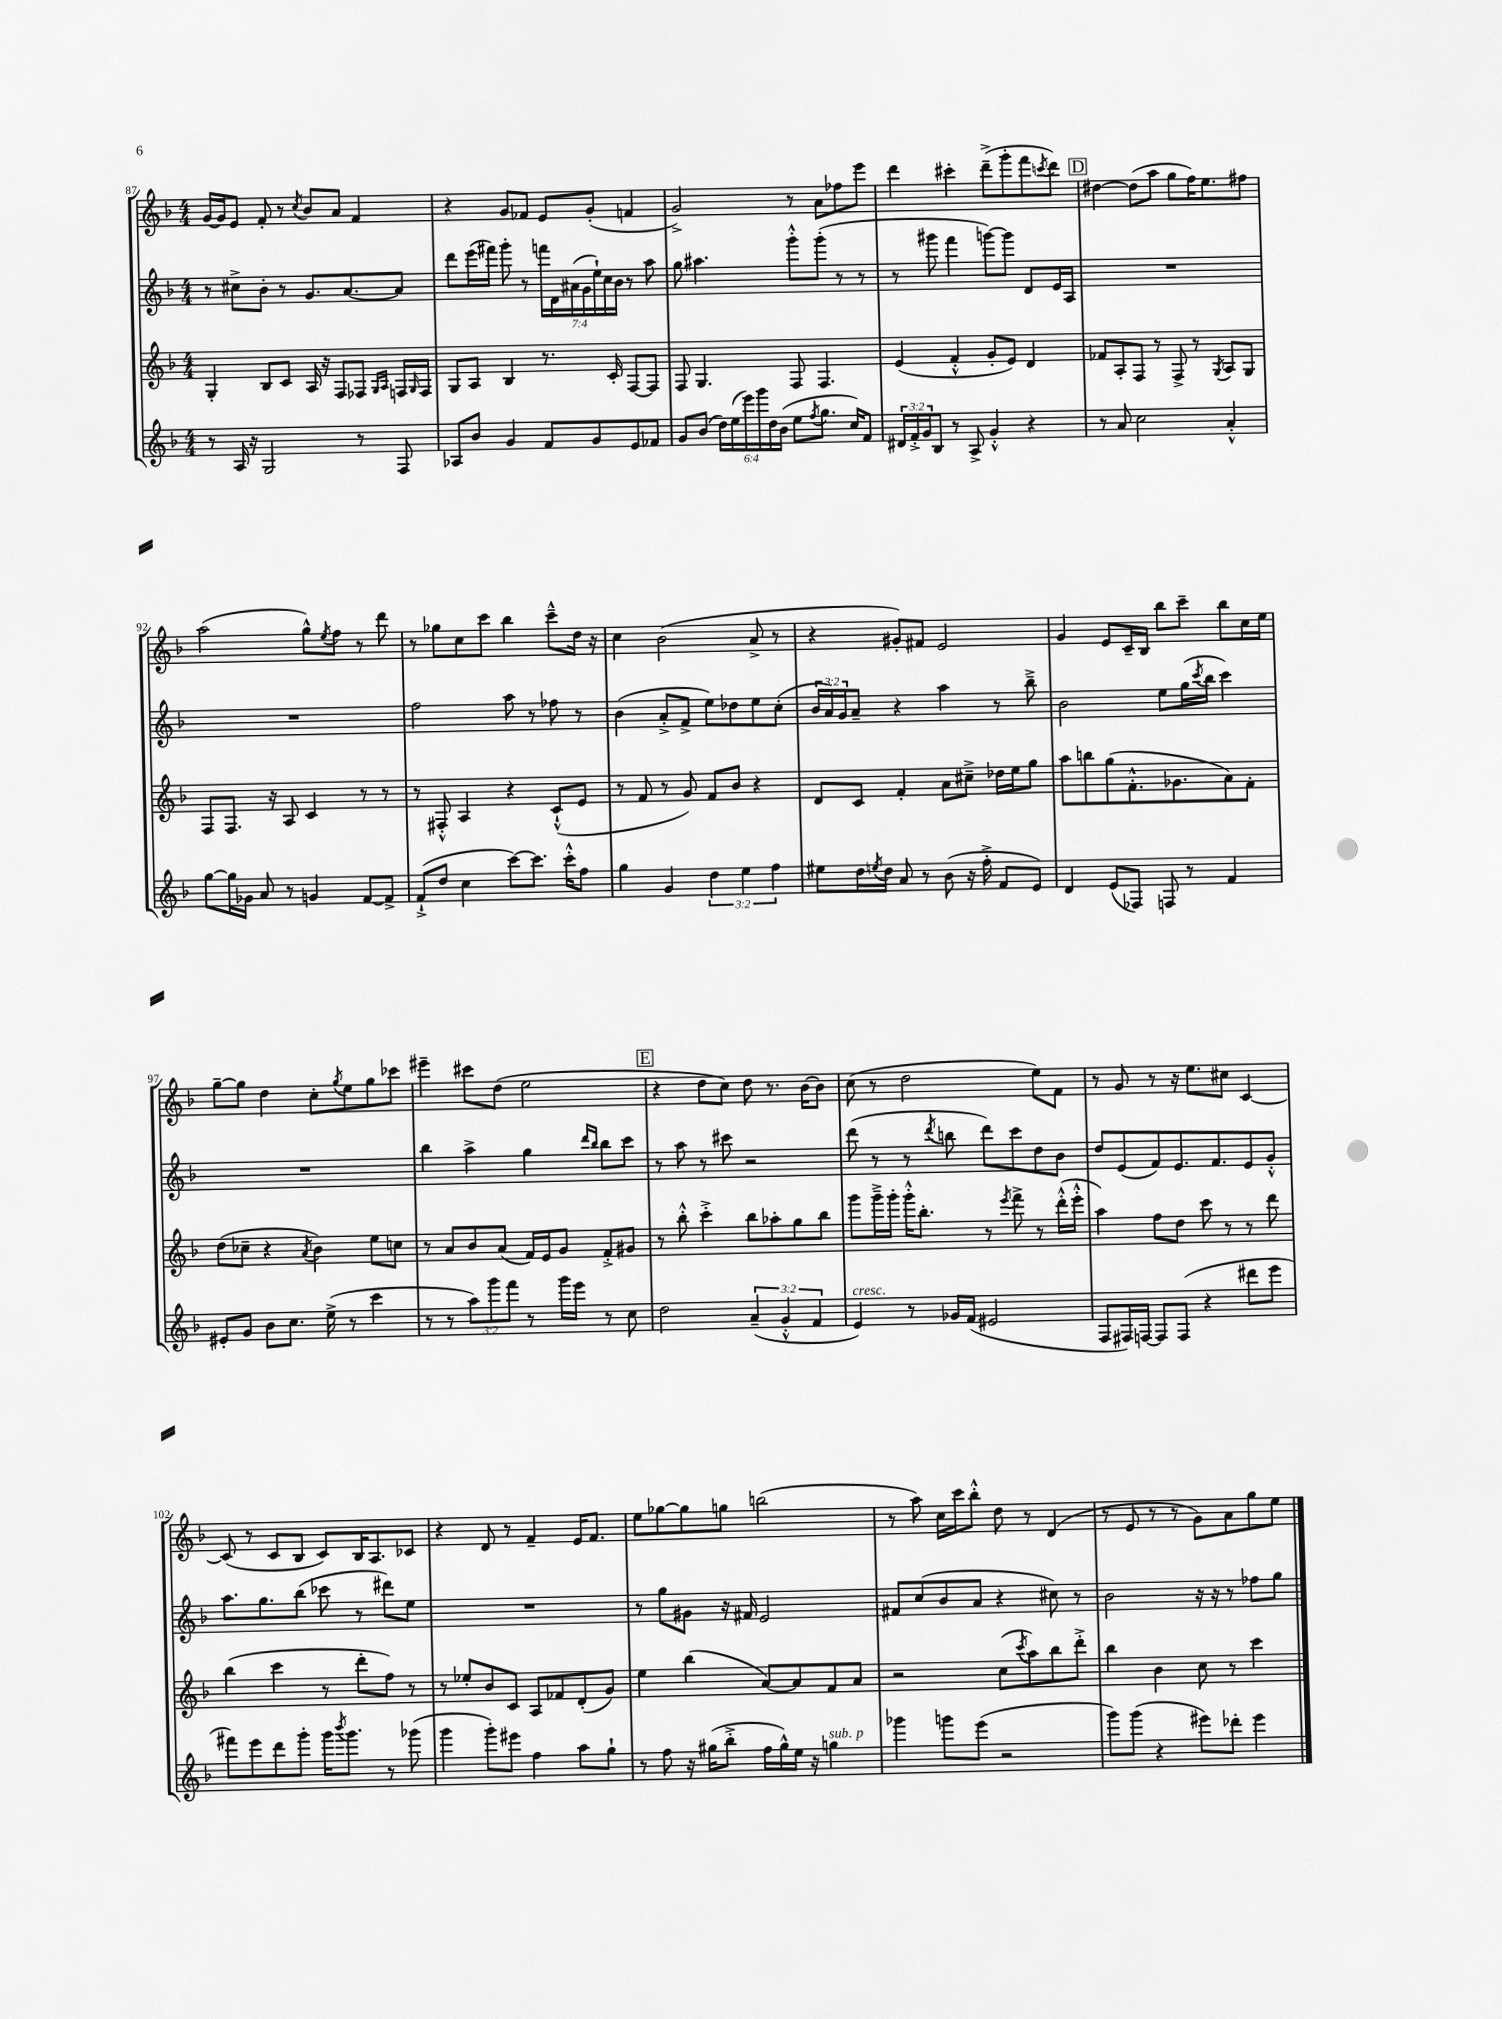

**kern	**kern	**kern	**kern
*staff4	*staff3	*staff2	*staff1
*clefG2	*clefG2	*clefG2	*clefG2
*k[b-]	*k[b-]	*k[b-]	*k[b-]
*M4/4	*M4/4	*M4/4	*M4/4
8r	4G'/	8r	[16g/LL
.	.	.	16g/]J
16A/	.	8cc#^\L	8e/J
16r	.	.	.
2G/	8B-/L	8b-'\J	8f'/
.	8c/J	8r	8r
.	.	.	8qcc/
.	16A/	8.g/L	8b-/L
.	16r	.	.
.	8F/L	.	8a/J
.	.	[8.a/	.
8r	8F-/J	.	4f/
.	16qqG/LL	.	.
.	16qqA/JJ	.	.
8F/	16F/LL	8a/]J	.
.	16qqG/	.	.
.	16F/JJ	.	.
=	=	=	=
8A-/L	8G/L	8ddd\L	4r
8b-/J	8A/J	(16eee\L	.
.	.	16fff#\JJ)	.
4g/	4B-/	8ggg'\	8g/L
.	.	8r	8f-/J
8f/L	8.r	28fff\LL	8e/L
.	.	28d\	.
.	.	(28a#\	.
.	.	28g\	.
8g/	.	.	(8g'/J
.	.	28ee`\)	.
.	.	28cc\	.
.	16c'/	.	.
.	.	28b-\JJ	.
8e/	[8F/L	8r	4f/
8f-/J	8F/]J	8aa\	.
=	=	=	=
8g/L	8F/	8gg\	2g^/)
(8b-/J	4.G/	4.aa#\	.
24dd\LL)	.	.	.
(24ee\	.	.	.
24eee\)	.	.	.
24ggg\	.	.	.
24dd\	.	.	.
(24b-\JJ	.	.	.
8ee\L	8F/	8ggg'^^\L	8r
8qff/	.	.	.
8.gg\J	4.F/	(8ggg'\J	8a\L
.	.	8r	8ff-\
16cc/LK)	.	.	.
8f/J	.	8r	8eee\J
=	=	=	=
24d#/LL	(4e/	8r	4ddd\
24f'^/	.	.	.
24g/J	.	.	.
8B-/J	.	8ggg#\	.
8r	4f'^^/	4fff\	4ccc#'\
8A^/	.	.	.
4g'^^/	8g'/L	[8ggg\L)	(8ddd~^\L
.	8e/J)	8ggg\]J	8ggg'\
4r	4d/	8d/L	8fff\
.	.	.	8qccc/
.	.	16e/L	8ddd\J)
.	.	16A/JJ	.
=	=	=	=
8r	8f-/L	1r	[4dd#\
8a/	8A'/	.	.
2cc\	8F/J	.	(8dd#\]L
.	8r	.	8aa\J
.	8F^/	.	8gg\L
.	8r	.	16ff\K)
.	.	.	8.ee\
.	8qG/	.	.
4a'^^/	8A/L	.	.
.	8G/J	.	8ff#\J
=	=	=	=
[8gg\L	8F/L	1r	(2aa\
16gg\]L	8.F/J	.	.
16g-\JJ	.	.	.
8a/	.	.	.
.	16r	.	.
8r	8A/	.	.
4g/	4c/	.	8gg^^\L)
.	.	.	8qee/
.	.	.	8ff\J
[8f/L	8r	.	8r
8f^/]J	8r	.	8ddd\
=	=	=	=
(8f`^/L	8r	2ff\	8r
8dd/J	8F#'^^/	.	8gg-\L
4cc\	4A/	.	8cc\
.	.	.	8ccc\J
[8ccc\L)	4r	8aa\	4bb-\
8.ccc\]J	.	8r	.
.	(8c`^^/L	8ff-\	8ccc~^^\L
16ccc'^^\LK	.	.	.
8ff\J	8e/J	8r	16dd\Jk
.	.	.	16r
=	=	=	=
4gg\	8r	(4b-\	4cc\
.	8f/	.	.
4g/	8r	8a'^/L	(2b-\
.	8g/)	8f^/J	.
6dd\	8f/L	8ee\L)	.
.	8b-/J	8dd-\	.
6ee\	.	.	.
.	4r	8ee\	8a^/
6ff\	.	.	.
.	.	(8cc'\J	8r
=	=	=	=
8ee#\L	8d/L	24b-/LL	4r
.	.	24a/)	.
.	.	24g/J	.
16dd\L	8c/J	8a~/J	.
8qee/	.	.	.
16dd\JJ	.	.	.
8a/	4f'/	4r	8g#'/L)
8r	.	.	8f#/J
(8b-\	8a\L	4aa\	2e/
16r	8cc#~^\J	.	.
16ff'^\	.	.	.
8f/L	16dd-\LL	8r	.
.	16ee\J	.	.
8e/J)	8gg\J	8bb-~^\	.
=	=	=	=
4d/	8aa\L	2b-\	4g/
.	8bb\	.	.
(8e/L	(8gg\	.	8e/L
8F-/J)	8.f'^^\	.	16c~/L
.	.	.	16B-/JJ
8F/	.	8ee\L	8bb-\L
.	8.g-\	.	.
8r	.	(16gg\L	8ccc~\J
.	.	8qccc/	.
.	.	16bb-\JJ	.
4f/	8a\)	4ccc\)	8bb-\L
.	8f'\J	.	16cc\L
.	.	.	16ee\JJ
=	=	=	=
8e#'/L	(8dd\L	1r	[8gg~\L
8g/J	8cc-~\J	.	8gg\]J
8b-\L	4r	.	4dd\
8.cc\J	.	.	.
.	8qa/	.	.
.	4b-\)	.	8cc'\L
(16ee^\	.	.	.
.	.	.	8qgg/
8r	.	.	8ee\
4ccc\	8ee\L	.	8gg\
.	8cc\J	.	8ccc-\J
=	=	=	=
8r	8r	4bb-\	4eee#~\
8r	8a/L	.	.
12aa\L)	8b-/	4aa^\	8ccc#\L
12ggg\	.	.	.
.	(8a/J	.	(8dd\J
12fff\J	.	.	.
8r	16f/LL)	4gg\	2ee\
.	16e/J	.	.
16ggg\LL	8g/J	.	.
16eee\JJ	.	.	.
.	.	16qqddd/LL	.
.	.	16qqbb-/JJ	.
8r	8f'^/L	8bb-\L	.
8cc\	8g#/J	8ccc\J	.
=	=	=	=
2dd\	8r	8r	4r
.	8bb-'^^\	8aa\	.
.	4ccc'^\	8r	8dd\L
.	.	8ccc#\	8cc\J)
(6a~/	8bb-\L	2r	8dd\
.	8aa-'\	.	8.r
6g'^^/	.	.	.
.	8gg\	.	.
.	.	.	[16b-\LK
6f/	.	.	.
.	8bb-\J	.	8b-\]J
=	=	=	=
4e/)	8ggg\L	(8ddd\	(8cc\
.	16ggg~^\L	8r	8r
.	16ggg'\JJ	.	.
8r	16ggg'^^\LK	8r	2dd\
.	8.bb-'\J	.	.
.	.	8qddd/	.
16g-/LL	.	8bb\	.
(16f/JJ	.	.	.
2e#/	8r	8ddd\L)	.
.	8qeee/	.	.
.	8fff^\	8ccc\	.
.	8r	8dd\	8ee\L)
.	(16ddd'^^\LL	8b-\J	8f\J
.	16eee'^^\JJ	.	.
=	=	=	=
8F/L	4aa\)	8dd/L	8r
16F#/L)	.	(8e/	8g/
[16F/JJ	.	.	.
8F/]L	8ff\L	8f/)	8r
(8F/J	8dd\J	8.e/	16r
.	.	.	8.ee\L
4r	8ccc\	.	.
.	.	8.f/	.
.	8r	.	8cc#\J
8ddd#\L	8r	8e/	[4c/
8eee\J	8ddd\	8g'^^/J	.
=	=	=	=
8fff#\L)	(4bb-\	8.aa\L	(8c/]
8eee\	.	.	8r
.	.	8.gg\	.
8ddd\	4ccc\	.	8c/L
8ggg'\J	.	(8bb-\J	8B-/J
16ggg\LK	8r	8ccc-\	8c/L)
8qbbb-/	.	.	.
8.ggg\J	.	.	.
.	8ddd'\L	8r	16B-/K
.	.	.	8.A/
8r	8ff\J)	8ddd#\L)	.
(8ggg-\	8r	8ee\J	8c-/J
=	=	=	=
4ggg\	8r	1r	4r
.	8ee-'/L	.	.
8ggg'\L)	8b-/	.	8d/
8eee#\J	8c/J	.	8r
4ff\	8A/L	.	4f~/
.	8f-/	.	.
8aa\L	(8d'/	.	16e/LK
.	.	.	8.f/J
8gg`\J	8g/J)	.	.
=	=	=	=
8r	4ee\	8r	8ee\L
8ff\	.	8gg\L	[8gg-\
16r	(4bb-\	8g#\J	8gg-\]
(16gg#\LK	.	.	.
8bb-'^\J	.	16r	8gg\J
.	.	16f#/	.
16ff\LL	[8a/L)	2e/	(2bb\
16gg#^^\)	.	.	.
16ee\JJ	8a/]	.	.
16r	.	.	.
4gg\	8f/	.	.
.	8a/J	.	.
=	=	=	=
4ggg-\	2r	8f#/L	8r
.	.	(8cc/	8aa\)
8ggg\L	.	8b-/	16cc\LL
.	.	.	16ccc\J
(8eee\J	.	8a/J	8bb-'^^\J
2r	(8cc\L	4r	8dd\
.	8qccc/	.	.
.	8aa\)	.	8r
.	8bb-\	8cc#\)	(4d/
.	8ddd'^\J	8r	.
=	=	=	=
8ggg\L)	4bb-\	2b-\	8r
(8ggg\J	.	.	8e/
4r	4b-\	.	8r
.	.	.	8r
8eee#\L)	8cc\	16r	8g\L)
.	.	16r	.
8ddd-'\J	8r	8r	8a\
4eee#\	4ccc\	8ff-\L	8gg\
.	.	8gg\J	8ee\J
==	==	==	==
*-	*-	*-	*-
